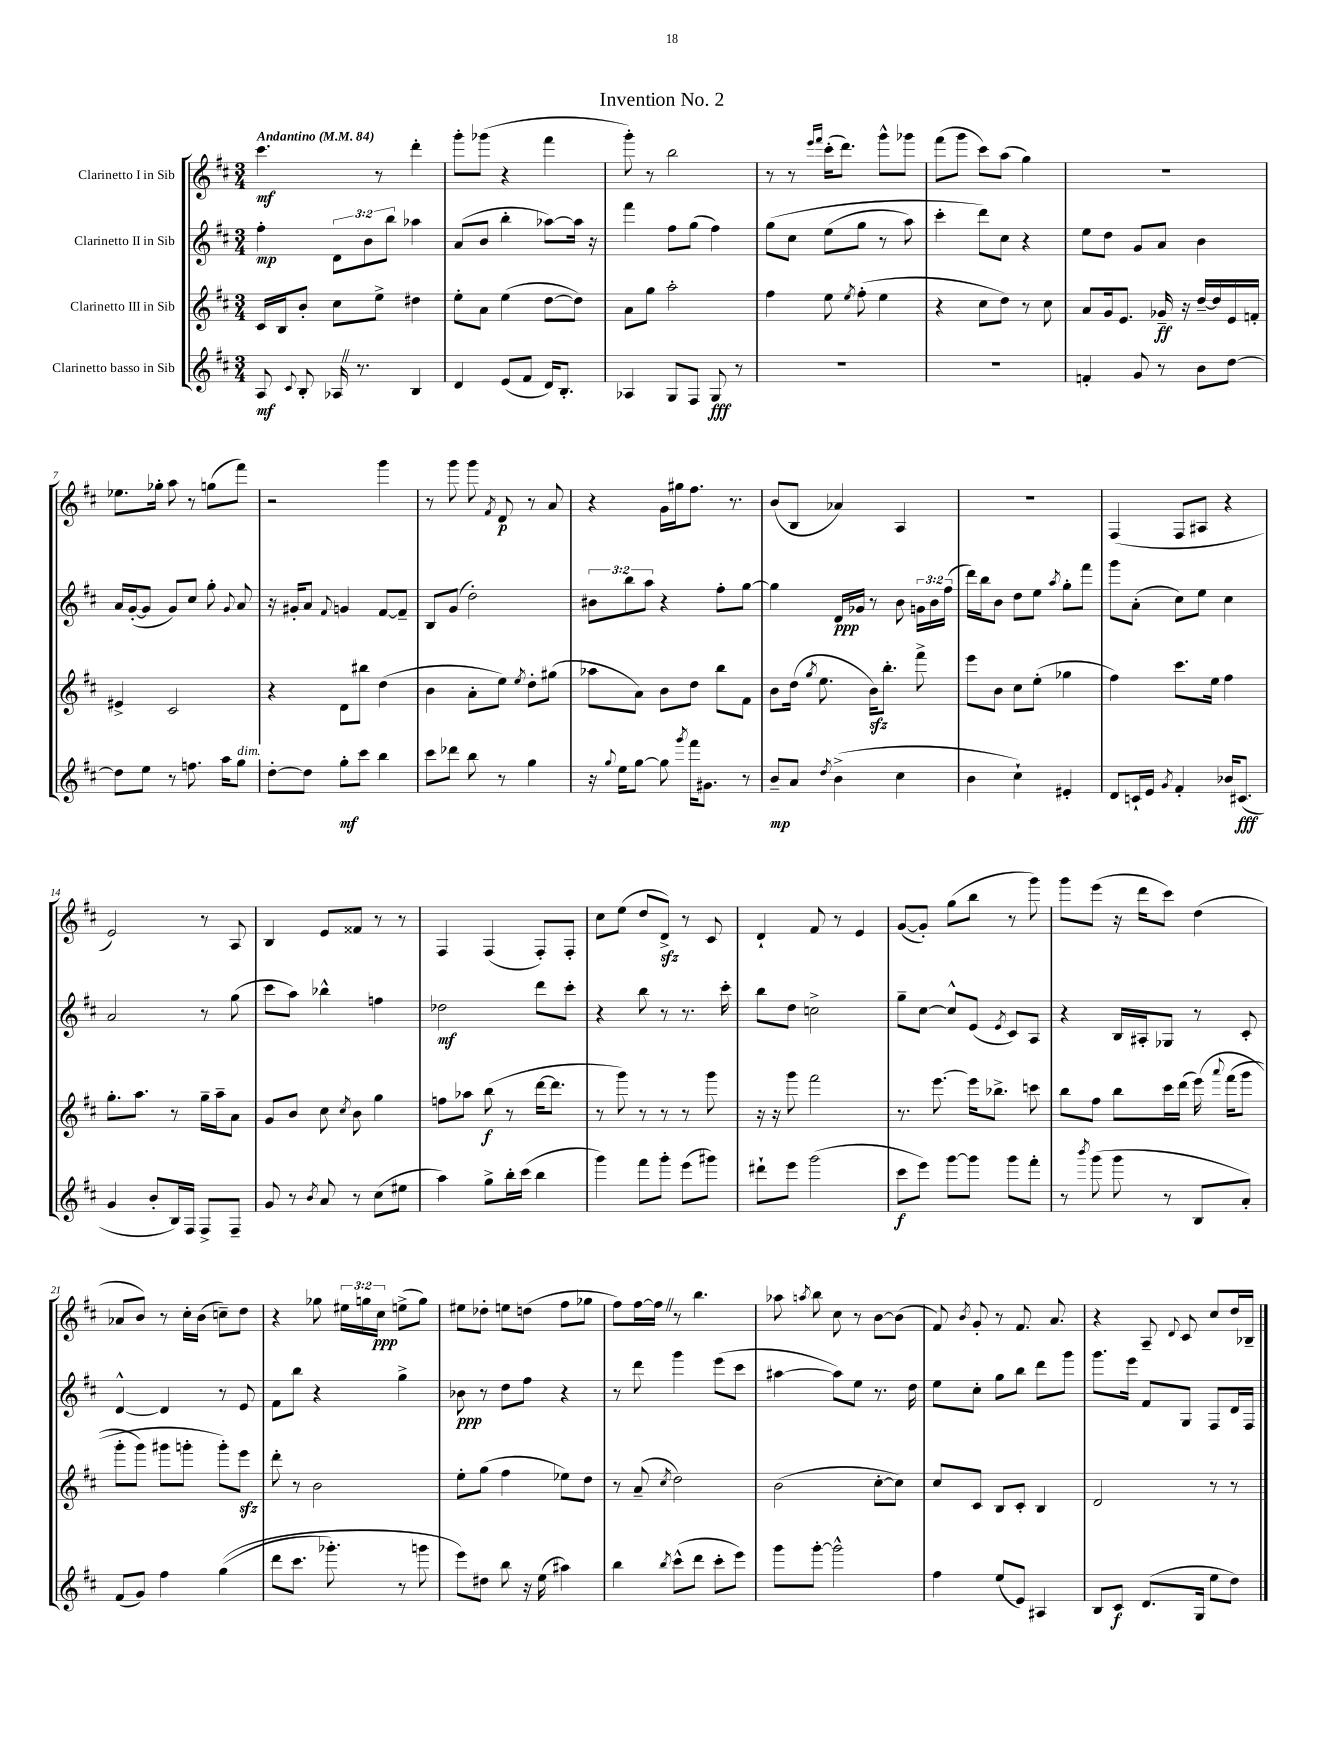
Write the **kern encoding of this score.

**kern	**kern	**kern	**kern
*staff4	*staff3	*staff2	*staff1
*clefG2	*clefG2	*clefG2	*clefG2
*k[f#c#]	*k[f#c#]	*k[f#c#]	*k[f#c#]
*M3/4	*M3/4	*M3/4	*M3/4
*MM84	*MM84	*MM84	*MM84
8A	16c#	4ff#'	4.ccc#
.	16B	.	.
8qqc#	.	.	.
8B'	8b'	.	.
16A-	8cc#	12d	.
8.r	.	.	.
.	.	12b	.
.	8ee^	.	8r
.	.	12bb	.
4B	4dd#	4aa-	4ddd'
=	=	=	=
4d	8ee'	(8a	8ggg'
.	8a	8b	(8ggg-
(8e	(4ee	4bb'	4r
8f#	.	.	.
16d)	[8dd	[8aa-)	4fff#
8.B'	.	.	.
.	8dd])	16aa-]	.
.	.	16r	.
=	=	=	=
4A-	8a	4fff#	8ggg')
.	8gg	.	8r
8G	2aa'	8ff#	2bb
8F#	.	(8gg	.
8G	.	4ff#)	.
8r	.	.	.
=	=	=	=
2.r	4ff#	&(8gg	8r
.	.	8cc#	8r
.	.	.	16qqeee
.	.	.	16qqfff#
.	8ee	(8ee	(16ccc#'
.	.	.	8.ddd)
.	8qee	.	.
.	(8ff#'	8gg	.
.	4ee	8r	8ggg^^
.	.	8aa)	8ggg-
=	=	=	=
2.r	4r	4ccc#'	(8fff#
.	.	.	8ggg
.	8cc#	8ddd&)	8ccc#)
.	8dd)	8cc#	(8aa
.	8r	4r	4gg)
.	8cc#	.	.
=	=	=	=
4f'	8a	8ee	2.r
.	16g	8dd	.
.	8.e	.	.
8g	.	8g	.
8r	16g-~	8a	.
.	16r	.	.
8b	[16dd~	4b	.
.	16dd]	.	.
[8dd	16e	.	.
.	16f'	.	.
=	=	=	=
8dd]	4e#^	16a	8.ee-
.	.	([16g'	.
8ee	.	8g]	.
.	.	.	16gg-'
8r	2c#	8g)	8aa
8.ff	.	8cc#	8r
.	.	8gg'	(8gg
16aa	.	.	.
.	.	8qqg	.
8gg	.	8a	8fff#)
=	=	=	=
[8dd'	4r	16r	2r
.	.	16g#'	.
8dd]	.	8a	.
.	.	8qqf#	.
8gg'	8d	4g	.
8ccc#	8bb#	.	.
4bb	(4dd	[8f#	4ggg
.	.	8f#~]	.
=	=	=	=
8ccc#	4b	8B	8r
8ddd-	.	(8g	8ggg
8bb	8a'	2dd')	8ggg
.	.	.	8qf#
8r	8ee)	.	8d
.	8qee	.	.
4gg	8dd'	.	8r
.	(8gg#	.	8a
=	=	=	=
16r	8aa-	12b#	4r
8qqgg	.	.	.
16ee	.	.	.
.	.	12bb	.
[8gg	8a)	.	.
.	.	12aa	.
8gg]	8b	4r	16g
.	.	.	16gg#
8qggg	.	.	.
16fff#	8dd	.	8.ff#
8.g#	.	.	.
.	8bb	8ff#'	.
.	.	.	8.r
8r	8f#	[8gg	.
=	=	=	=
8b~	8b	4gg]	(8b
8a	(16dd	.	8B
.	8qgg	.	.
.	8.ee	.	.
8qdd	.	.	.
(4b^	.	16d	4a-)
.	.	16g-	.
.	16b)	8r	.
.	8.bb'	.	.
4cc#	.	8b	4A
.	8fff#^	24g	.
.	.	24b	.
.	.	(24ff#	.
=	=	=	=
4b	8eee	16ddd)	2.r
.	.	16bb	.
.	8b	8b	.
4cc#`)	8cc#	8dd	.
.	(8ee'	8ee	.
.	.	8qaa	.
4e#'	4gg-	8gg'	.
.	.	8fff#	.
=	=	=	=
8d	4ff#)	8ggg	(4F#
16c`	.	(8a'	.
16e	.	.	.
8qg	.	.	.
4f#'	8.ccc#	8cc#)	8F#
.	.	8ee	8A#
.	16ee	.	.
16b-	4ff#	4cc#	4r
(8.c#	.	.	.
=	=	=	=
4g	8.gg'	2a	2e)
.	8.aa	.	.
8b'	.	.	.
16B)	8r	.	.
16F#	.	.	.
8F#^	16gg~	8r	8r
.	16aa~	.	.
8F#~	8a	(8gg	8A
=	=	=	=
8g	8g	8ccc#	4B
8r	8b	8aa)	.
8qb	.	.	.
8a	8cc#	4bb-^^	8e
.	8qcc#	.	.
8r	8b	.	8f##
(8cc#	4gg	4ff	8r
8ee#	.	.	8r
=	=	=	=
4aa)	8ff	2dd-	4F#
.	8aa-	.	.
8gg^	(8bb	.	(4F#
16bb'	8r	.	.
(16ccc#	.	.	.
4bb	[16ddd	8ddd	8F#')
.	8.ddd]	.	.
.	.	8ccc#'	8F#'
=	=	=	=
4ggg)	8r	4r	8cc#
.	8ggg)	.	(8ee
8fff#	8r	8bb	8dd
8ggg'	8r	8r	8d^)
(8eee	8r	8.r	8r
8ggg#)	8ggg	.	8c#
.	.	16ccc#'	.
=	=	=	=
8ddd#`	16r	8bb	4d`
.	16r	.	.
8eee	8ggg	8dd	.
(2ggg	2fff#	2cc^	8f#
.	.	.	8r
.	.	.	4e
=	=	=	=
8ccc#	8.r	8gg~	([8g
8eee)	.	[8cc#	8g'])
.	[8.eee	.	.
[8ggg	.	8cc#^^]	(8gg
8ggg]	16eee]	(8e	8bb
.	8.bb-^	.	.
.	.	8qe	.
8ggg	.	8c#)	8r
8fff#'	8ccc	8A	8ggg)
=	=	=	=
8r	8bb	4r	8ggg
8qbbb	.	.	.
(8ggg	8ff#	.	(8eee
8ggg	8bb	16B	16r
.	.	16A#'	16ddd
8r	16ccc#	8G-	8ccc#)
.	(16ddd	.	.
8B	&(16eee)	8r	(4dd
.	8qqaaa	.	.
.	(16fff#	.	.
8a')	8ggg	8c#'	.
=	=	=	=
(8f#	8ggg'	[4d^^	8a-
8g)	8ggg)	.	8b)
4ff#	8ggg#	4d]	8r
.	8ggg'	.	16cc#'
.	.	.	(16b
&((4gg	8ggg'&)	8r	8cc~)
.	8eee	8e	8dd
=	=	=	=
8ddd	8ddd'	8f#	4r
8.ccc#	8r	8bb	.
.	2b	4r	8gg-
8.ggg-')	.	.	.
.	.	.	24ee#
.	.	.	24gg
.	.	.	24cc#
8r	.	4gg^	(8ee^
8ggg	.	.	8gg)
=	=	=	=
8eee&)	8ee'	8b-	8ee#
8dd#	(8gg	8r	8dd-'
8bb	4ff#	8dd	8ee
16r	.	8ff#	(8dd
(16ee	.	.	.
4aa#)	8ee-)	4r	8ff#
.	8dd	.	8gg-
=	=	=	=
4bb	8r	8r	8ff#)
.	(8a~	8ddd	[16ff#
.	.	.	16ff#]
8qbb	8qcc#	.	.
(8ccc#^^	2dd)	4ggg	8r
8ddd	.	.	4.bb
8ccc#'	.	(8eee	.
8eee)	.	8ccc#	.
=	=	=	=
8ggg	(2b	[4aa#	8aa-
.	.	.	8qaa
[8ggg'	.	.	8bb
2ggg^^]	.	8aa#])	8cc#
.	.	8ee	8r
.	[8cc#'	8.r	[8b
.	8cc#])	.	(8b]
.	.	16dd	.
=	=	=	=
4ff#	8cc#	8ee	8f#)
.	.	.	8qb
.	8c#	8cc#'	8g'
(8ee	8B	8gg	8r
8e)	8c#'	8bb	8.f#
4A#	4B	8ddd	.
.	.	.	8.a
.	.	8ggg	.
=	=	=	=
8B	2d	8.ggg	4r
8c#	.	.	.
.	.	16eee	.
(8.d	.	8f#	8A~
.	.	.	8qqd
.	.	8G	8c#
16G	.	.	.
8ee	8r	8F#	8cc#
8dd)	8r	16d	16dd
.	.	16F#	16B-~
==	==	==	==
*-	*-	*-	*-
